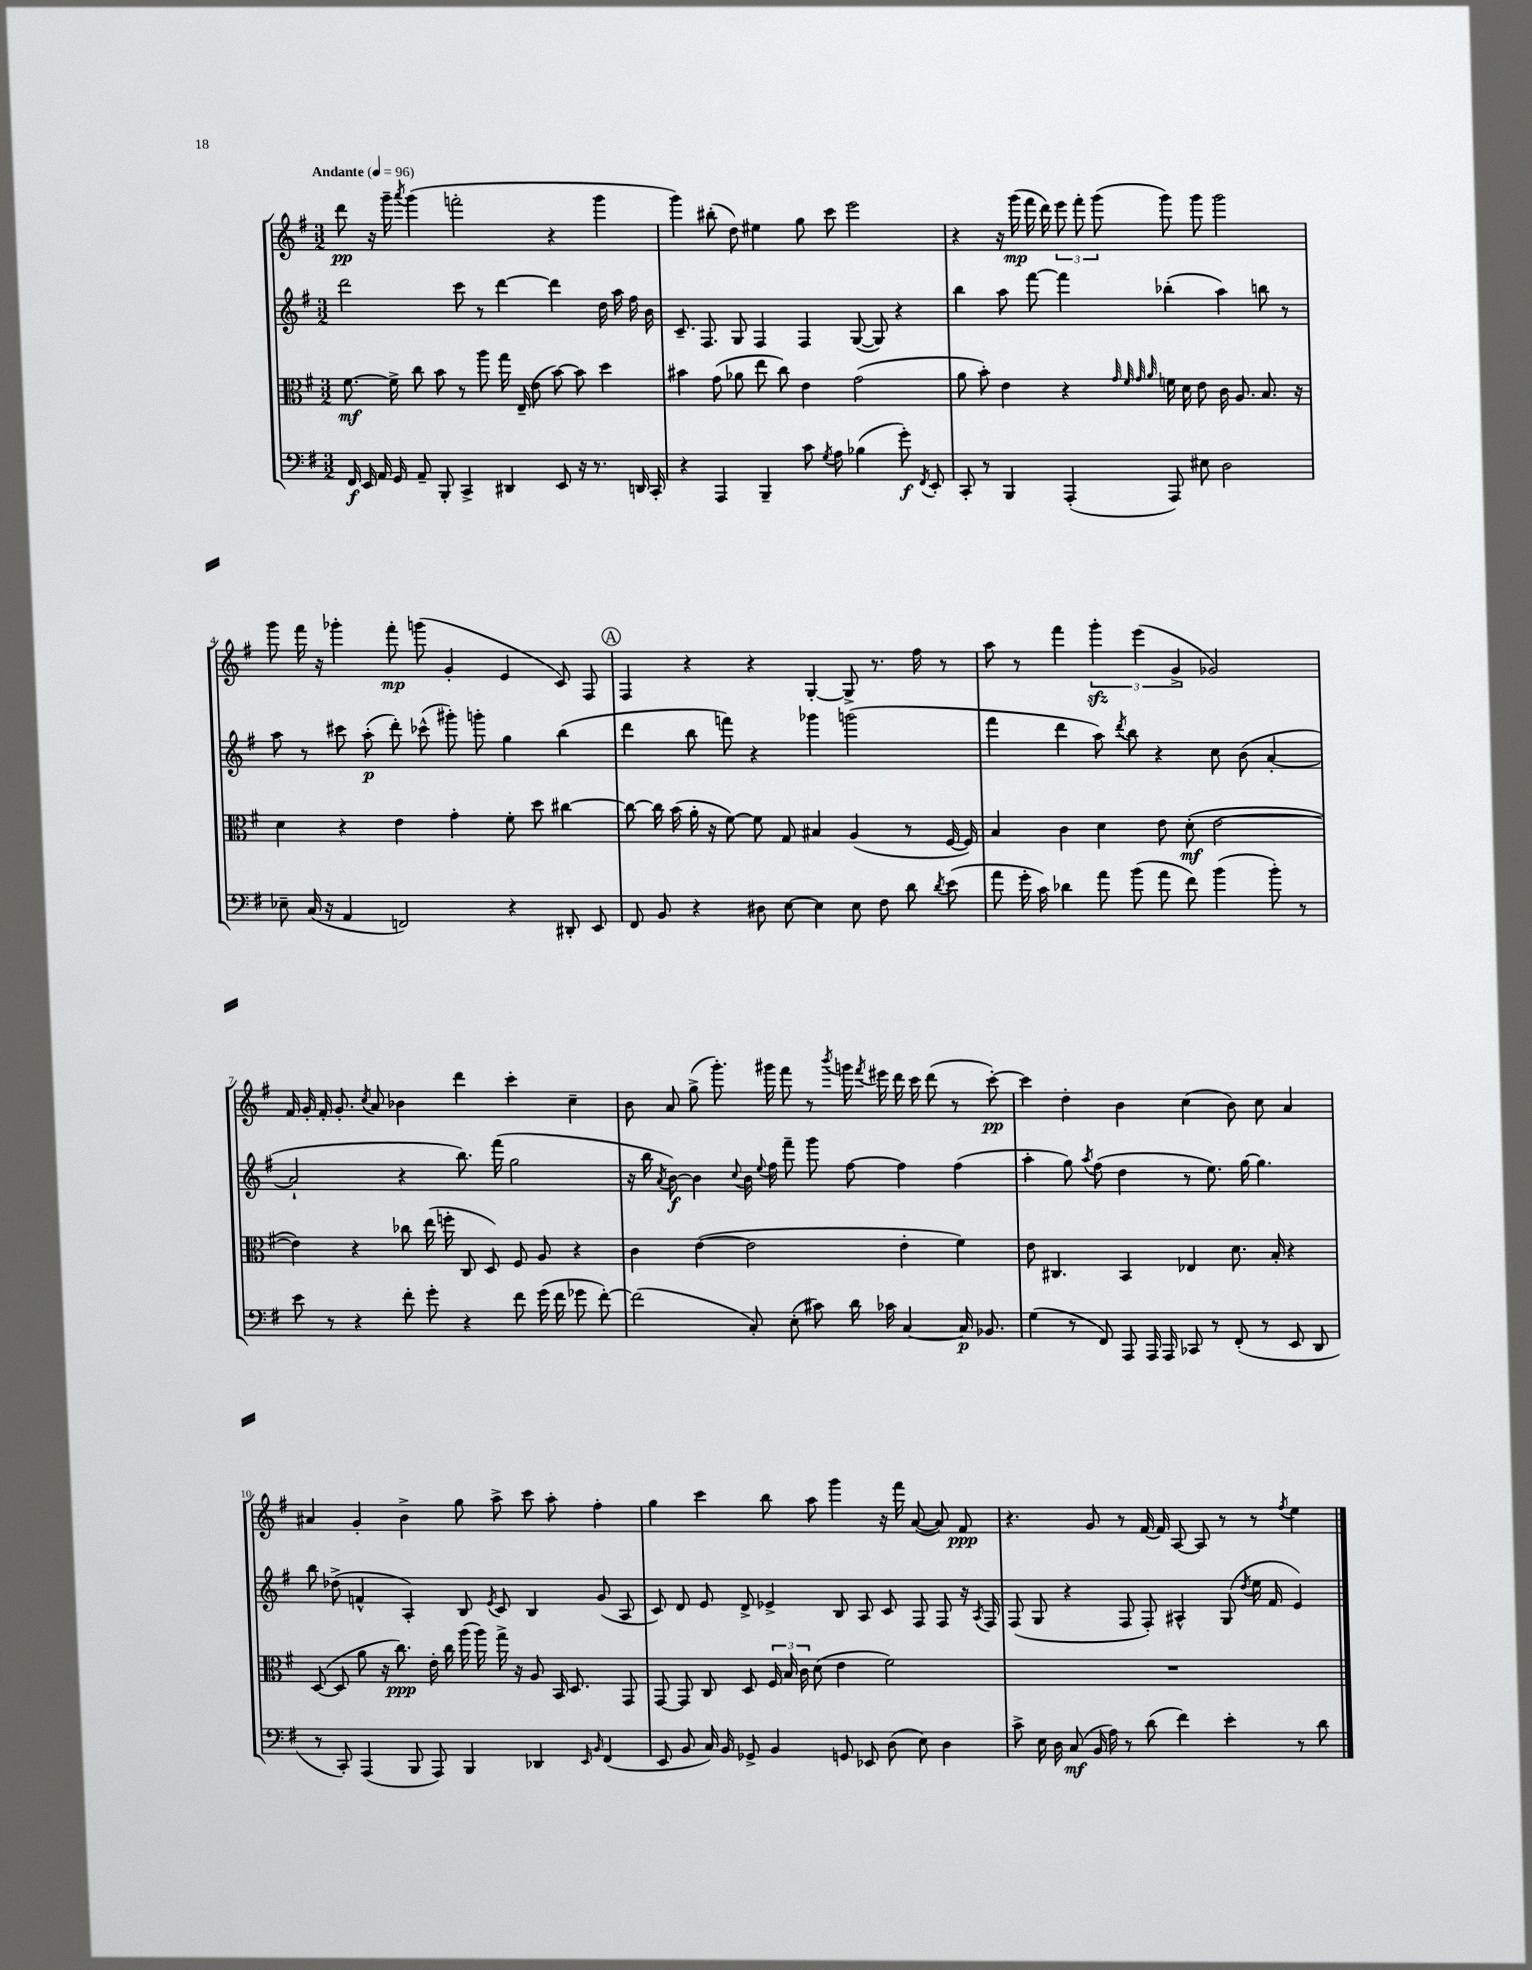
<<
\new StaffGroup <<
\new Staff = "s0" {
    \clef treble \key g \major \numericTimeSignature \time 3/2 \tempo "Andante" 4 = 96
    \autoBeamOff d'''8\pp r16 g'''16-- \acciaccatura { a'''8 } g'''4( f'''2-. r4 g'''4 |
    g'''4) bis''8-.( d''8) eis''4 g''8 c'''8 e'''2 |
    r4 r16 g'''16\mp( fis'''16 d'''16) \tuplet 3/2 { e'''8 fis'''8-. g'''8( } g'''8) g'''8 g'''2 |
    g'''8 fis'''16 r16 ges'''4-. fis'''8-.\mp g'''8( g'4-. e'4 c'8) fis8 |
    \mark \markup { \circle "A" } fis4 r4 r4 g4~-. g8-> r8. fis''16 r8 |
    a''8 r8 fis'''4 \tuplet 3/2 { g'''4-.\sfz e'''4( g'4-> } ges'2) |
    fis'16 g'16-. fis'16-. g'8.-. \acciaccatura { c''8 } a'8 bes'4 d'''4 c'''4-. c''4-- |
    b'8 a'8 g''8->( g'''8.-.) gis'''16 fis'''8 r8 \acciaccatura { b'''8 } g'''16 \acciaccatura { fis'''8 } eis'''16 d'''16 c'''16 d'''8( r8 c'''8~-.\pp) |
    c'''4 d''4-. b'4 c''4( b'8) c''8 a'4 |
    ais'4 g'4-. b'4-> g''8 a''8-> c'''8 a''8-. fis''4-. |
    g''4 c'''4 b''8 a''8 g'''4 r16 fis'''16 a'8~( a'8) fis'8\ppp |
    r4. g'8 r8 fis'16~ fis'16 a8~ a8 r8 r8 \acciaccatura { fis''8 } e''4 \bar "|." |
}
\new Staff = "s1" {
    \clef treble \key g \major \numericTimeSignature \time 3/2
    \autoBeamOff d'''2 c'''8 r8 d'''4~ d'''4 d''16 a''16 fis''16 b'16 |
    c'8.-- fis8. g8 fis4 fis4 g8~( g8) r4 |
    b''4 a''8 fis'''8~ fis'''4 bes''4-.( a''4) b''8 r8 |
    a''8 r8 cis'''8 a''8-.\p( d'''8-.) ces'''8-^( gis'''8-.) g'''8-. g''4 b''4( |
    \mark \markup { \circle "A" } d'''4 b''8 f'''8) r4 ges'''4 g'''2( |
    fis'''4 d'''4 a''8) \acciaccatura { d'''8 } b''8 r4 c''8 b'8( a'4~-. |
    a'2-! r4 b''8.) fis'''16( g''2 |
    r16 b''16 \acciaccatura { a'8 } b'8~\f) b'4 \appoggiatura { c''8 } b'16 \appoggiatura { e''8 } fis''16 fis'''8-- g'''8 fis''8~ fis''4 fis''4( |
    a''4-. g''8) \acciaccatura { a''8 } fis''8( d''4 r8 e''8.) g''16~ g''4. |
    b''8 des''8->( f'4-^ a4-.) b8 \acciaccatura { e'8 } c'8 b4 g'8( a8 |
    c'8) d'8 e'8 d'8-> ees'4-> b8 a8 c'8 fis8 fis8 r16 \acciaccatura { a8 } fis16 |
    fis8( g8 r4 fis8 fis8-.) ais4-^ g8( \acciaccatura { d''8 } e''16 fis'16 e'4) \bar "|." |
}
\new Staff = "s2" {
    \clef alto \key g \major \numericTimeSignature \time 3/2
    \autoBeamOff fis'8.~\mf fis'16-> c''8 b'8 r8 a''8 g''16 e16--( e'8 b'8~) b'8 d''4 |
    bis'4 g'8( aes'8 e''8 c''8) e'4 g'2( |
    a'8 b'8-.) e'4 r4 \grace { g'32 fis'32 g'32 a'32 } f'16 d'16 e'8 c'16 a8. b8. r16 |
    d'4 r4 e'4 g'4-. fis'8-. d''8 cis''4~ |
    \mark \markup { \circle "A" } cis''8~ cis''16 b'16( a'16-. r16 fis'8~) fis'8 g8 bis4 a4( r8 fis16~ fis16) |
    b4 c'4 d'4 e'8 d'8-.\mf( e'2~ |
    e'4) r4 ces''8 e''16( f''16-. c8 d8) fis8 a8 r4 |
    c'4 e'4~( e'2 e'4-. fis'4) |
    e'8 cis4. b,4 ees4 d'8. b16-. r4 |
    d8~( d8 a'8 r16 c''8.\ppp) e'16-. c''16 a''16( a''16) g''16-> r16 a8 b,16 d8. g,8 |
    g,8~ g,8 c8 d8 \tuplet 3/2 { fis16 b16 c'16 } d'8( e'4 fis'2) |
    R1. \bar "|." |
}
\new Staff = "s3" {
    \clef bass \key g \major \numericTimeSignature \time 3/2
    \autoBeamOff fis,16\f e,16 a,16 g,16 a,8-- b,,8-. c,4-> dis,4 e,8 r16 r8. d,16 c,16-. |
    r4 a,,4 b,,4-- c'8 \acciaccatura { g8 } a8 bes4( g'8-.\f) \acciaccatura { fis,8 } e,8-. |
    c,8-. r8 b,,4 a,,4-.( a,,8) eis8 d2 |
    ees8-- c16( r16 a,4 f,2) r4 dis,8-. e,8 |
    \mark \markup { \circle "A" } fis,8 b,8 r4 dis8 e8~ e4 e8 fis8 d'8 \acciaccatura { d'8 } e'8( |
    a'8 g'16-. c'16) des'4 a'8 b'8( a'8 fis'8) b'4( b'8-.) r8 |
    e'8 r8 r4 fis'8-. g'8-. r4 fis'8 g'16( fis'16 ges'8 fis'8~-.) |
    fis'2( c8-.) e8-.( cis'8) d'16 ces'16 c4~ c16\p bes,8. |
    g4( r8 fis,8) a,,8 a,,16 a,,16 ces,8 r8 fis,8-.( r8 e,8 d,8 |
    r8 c,8-.) a,,4( b,,8 a,,8) b,,4 des,4 \grace { e,16 b,16 } fis,4( |
    e,8 b,8 c16) b,16 ges,8-> b,4 g,8 ees,8 d8( e8) d4 |
    c'8-> e16 d16 c8\mf( b,16 a16) r8 d'8( fis'4) e'4-. r8 d'8 \bar "|." |
}
>>
>>
